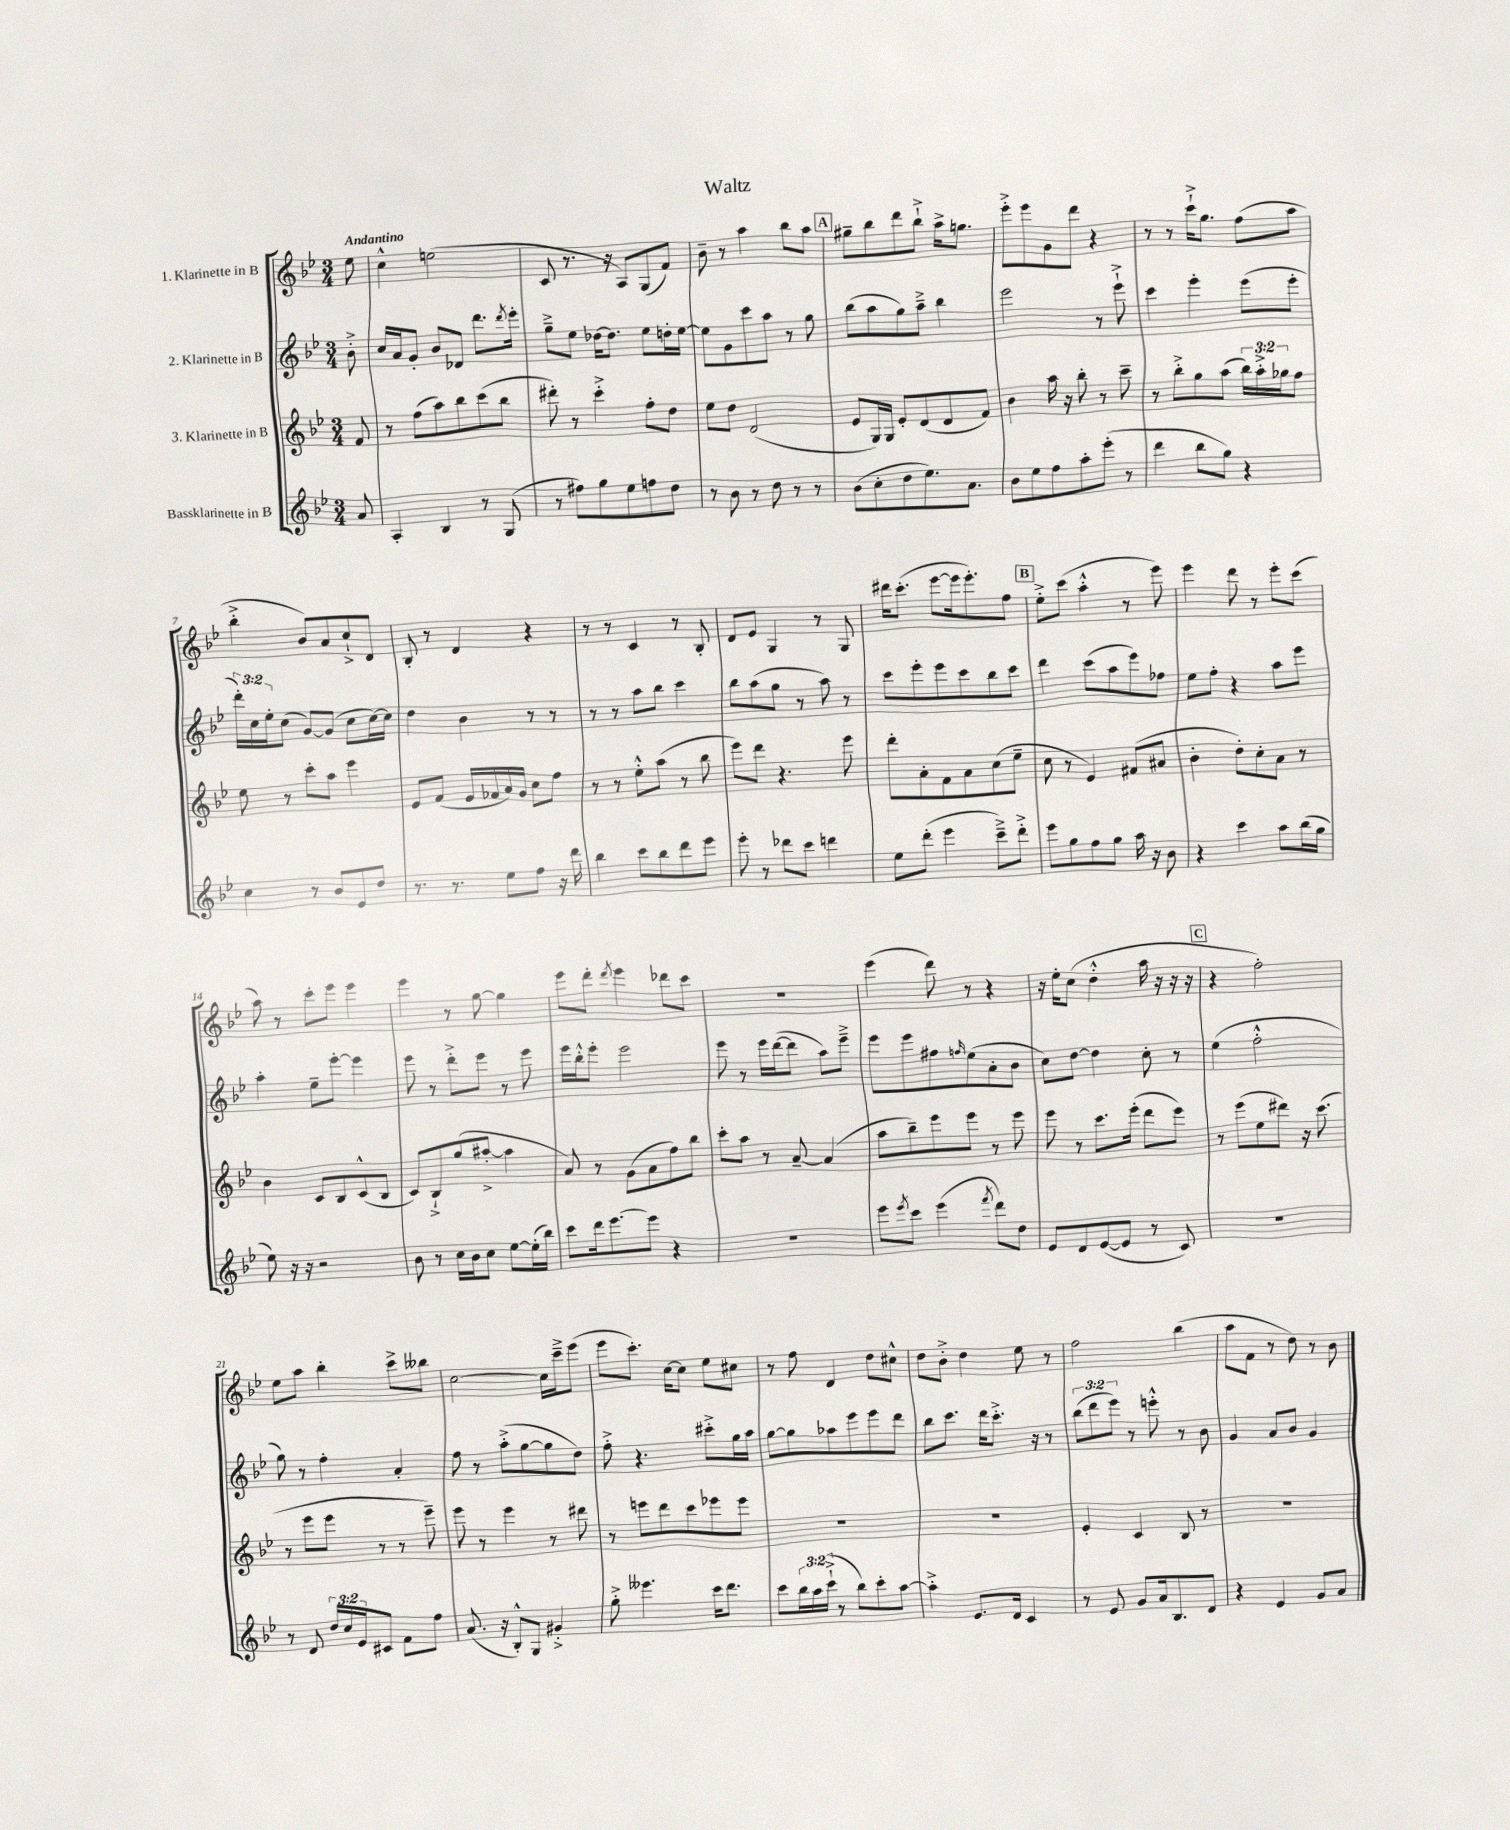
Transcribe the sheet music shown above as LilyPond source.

\header { title = "Waltz" }
<<
\new StaffGroup <<
\new Staff = "s0" \with { instrumentName = "1. Klarinette in B" } {
    \clef treble \key bes \major \numericTimeSignature \time 3/4 \partial 8 \tempo "Andantino"
    ees''8 |
    c''4-^ e''2( |
    c'8 r8. r16 a8) g8( f'8) |
    bes'8-- r8 a''4 bes''8 a''8 |
    \mark \markup { \box "A" } gis''8-- bes''8 d'''8 bes''8-!-> a''16-> g''8. |
    ees'''8-.-> ees'''8 g'8 d'''8 r4 |
    r8 r8 c'''16-!-> g''8. f''8( a''8 |
    bes''4-.-> bes'8) a'8 c''8-!-> d'8 |
    bes8-. r8 d'4 r4 |
    r8 r8 c'4 r8 bes8-. |
    d'8 ees'8 g4 r8 g8 |
    dis'''16 c'''8.-.( ees'''8~ ees'''16 ees'''8.-.) f''8 |
    \mark \markup { \box "B" } ees''8-.-> c'''8( a''4-.-^ r8 ees'''8) |
    ees'''4 d'''8 r8 ees'''8-. c'''8( |
    a''8) r8 c'''8-. ees'''8 ees'''4 |
    ees'''4 r8 g''8~ g''4 |
    ees'''8 d'''8-. \acciaccatura { d'''8 } ees'''4 des'''8 c'''8 |
    R2. |
    ees'''4( d'''8) r8 r4 |
    r16 ees''16-. c''8( d''4-.-^ a''16 r16 r16 r16 |
    \mark \markup { \box "C" } r4 f''2-.) |
    ees''8 a''8 bes''4-. c'''8-> beses''8 |
    c''2~ c''16 c'''16---> ees'''8( |
    ees'''8 c'''8.-.) c''16~ c''8 ees''8 cis''8 |
    r8 f''8 d'4 d''8 cis''8-^ |
    d''8 bes'8-.-> d''4 ees''8 r8 |
    f''2 bes''4( |
    a''8 f'8 r8 d''8) r8 bes'8 \bar "|." |
}
\new Staff = "s1" \with { instrumentName = "2. Klarinette in B" } {
    \clef treble \key bes \major \numericTimeSignature \time 3/4 \override Staff.TupletNumber.text = #tuplet-number::calc-fraction-text \partial 8
    bes'8-.-> |
    c''16 a'16 g'8-. bes'8 des'8 d'''8. \acciaccatura { d'''8 } ees'''16-. |
    g''8---> ees''8 des''16~ des''8. ees''8 d''16-. ees''16~ |
    ees''8 g'8 c'''8 a''8 r8 g''8 |
    \mark \markup { \box "A" } bes''8( a''8 g''8) a''8---> bes''4 |
    ees'''2 r8 ees'''8-!-> |
    c'''4 ees'''4-. ees'''8( ees'''8-. |
    \tuplet 3/2 { d'''16-.) c''16 ees''16-. } c''8( g'8~) g'8( c''8 c''16~) c''16 |
    d''4 bes'4 r8 r8 |
    r8 r8 a''8 bes''8 c'''4 |
    bes''8 a''8( g''8 r8 a''8) r8 |
    c'''8 ees'''8-. ees'''8 c'''8 bes''8 c'''8 |
    \mark \markup { \box "B" } d'''4 c'''8( a''8 ees'''8) fes''8 |
    ees''8 f''8-. r4 a''8 ees'''8 |
    a''4-. ees''8-- ees'''8~-. ees'''4 |
    ees'''8 r8 d'''8-.-> ees'''8 r8 ees'''8 |
    ees'''16 bes''16-.-^ ees'''8-. ees'''2 |
    ees'''8 r8 ees'''16 d'''16~( d'''8 a''8) ees'''8---> |
    ees'''8 ees'''8 fis''8 \grace { f''16 } ees''8( a'8-. bes'8 |
    c''8) d''8~ d''4 c''8-. r8 |
    \mark \markup { \box "C" } ees''4( f''2-.-^ |
    g''8) r8 f''4-. a'4-. |
    f''8 r8 a''8-.->( g''8~ g''8 d''8) |
    f''8-.-> r4. cis'''8-.-> g''16 a''16 |
    g''8~ g''8 aes''8 ees'''8 ees'''8 d'''8 |
    bes''8 c'''8. d'''16 c'''8.-.-> r16 r8 |
    \tuplet 3/2 { bes''8( d'''8 ees'''8) } r8 e'''8-.-^ r8 bes'8 |
    g'4 a'8 bes'8 g'4 \bar "|." |
}
\new Staff = "s2" \with { instrumentName = "3. Klarinette in B" } {
    \clef treble \key bes \major \numericTimeSignature \time 3/4 \override Staff.TupletNumber.text = #tuplet-number::calc-fraction-text \partial 8
    f'8 |
    r8 f''8( a''8) bes''8 c'''8( bes''8 |
    dis'''8-.) r8 c'''4-.-> f''8-. d''8 |
    ees''8 d''8 d'2( |
    \mark \markup { \box "A" } ees'8 g16) g16 ees'8-. d'8( d'8 f'8) |
    bes'4 a''16 r16 bes''8-. r8 c'''8-- |
    r8 bes''8-.-> g''8 a''8( \tuplet 3/2 { bes''16) a''16-.-> ges''16 } f''8 |
    ees''8 r8 c'''8-. a''8 ees'''4 |
    ees'8 f'8( ees'16 fes'16 a'16) g'16 c''8 f''8 |
    r8 r8 ees''8-.-^ a''8( r8 bes''8 |
    ees'''8) d'''8 r4. ees'''8 |
    d'''8-. a'8-. f'8 a'8 c''8( ees''8-- |
    \mark \markup { \box "B" } c''8 r8 ees'4) fis'8( ais'8 |
    bes'4-. d''8-.) c''8-. a'8 r8 |
    bes'4 c'8 bes8 c'8-^( bes8 |
    c'8) bes8-!-> g''8( ais''8~-.-> ais''4 |
    a'8) r8 g'8( a'8 f''8) bes''8 |
    c'''8-. a''8 r8 a'8~-- a'4( |
    a''8 bes''8--) ees'''8 ees'''8 r8 ees'''8 |
    ees'''8 r8 c'''8. ees'''16-.( d'''8 ees'''8) |
    \mark \markup { \box "C" } r8 ees'''8( ees''8 dis'''8) r16 c'''8.( |
    r8 ees'''8 ees'''8 r8 r8 ees'''8--) |
    ees'''8 r8 ees'''4 r8 dis'''8 |
    r8 e'''8 d'''8 c'''8 ees'''8 ees'''8 |
    R2. |
    R2. |
    ees'4-. c'4 bes8 r8 |
    R2. \bar "|." |
}
\new Staff = "s3" \with { instrumentName = "Bassklarinette in B" } {
    \clef treble \key bes \major \numericTimeSignature \time 3/4 \override Staff.TupletNumber.text = #tuplet-number::calc-fraction-text \partial 8
    a'8 |
    a4-. bes4 r8 g8( |
    r8 fis''8) g''8 ees''8 f''8 d''8 |
    r8 bes'8 r8 d''8 r8 r8 |
    \mark \markup { \box "A" } bes'8( c''8-. d''8 ees''8.) a'8. |
    bes'8 ees''8 f''8 a''8-. ees'''8-.( r8 |
    d'''4 bes''8 g''8) r4 |
    c''4 r8 bes'8 ees'8 d''8 |
    r8. r8. ees''8 f''8 r16 d'''16 |
    bes''4 c'''8 bes''8 d'''8 ees'''8 |
    ees'''8-. r8 des'''8 c'''8 d'''4 |
    ees''8 d'''8-.( ees'''4 c'''8--->) d'''8-.-> |
    \mark \markup { \box "B" } ees'''8 g''8 f''8 g''8 a''16 r16 bes'8 |
    r4 c'''4 a''8 bes''16( g''16 |
    ees''8) r16 r16 r2 |
    bes'8 r8 c''16 bes'16 c''8 ees''8~ ees''16-.( bes''16) |
    c'''8 d'''16 ees'''8.~ ees'''8 r4 |
    R2. |
    ees'''8 \acciaccatura { ees'''8 } c'''8 ees'''4( \acciaccatura { f'''8 } d'''8) d''8 |
    ees'8 d'8 ees'8~( ees'8 r8 c'8) |
    \mark \markup { \box "C" } R2. |
    r8 d'8 \tuplet 3/2 { d''16 c''16 ees'16 } cis'8 f'8 f''8 |
    a'8.( r16 bes8-.-^) g8 gis'4-.-> |
    g''8-.-> eeses'''4. c'''16 d'''8. |
    c'''8 \tuplet 3/2 { bes''16 a''16 c'''16-!->( } r8 bes''8) c'''8-. a''8~ |
    a''4-.-> ees'8. d'16 c'4 |
    r8 ees'8 g'8 a'16 bes8. d'8 |
    r4 ees'4 g'8 a'8 \bar "|." |
}
>>
>>
